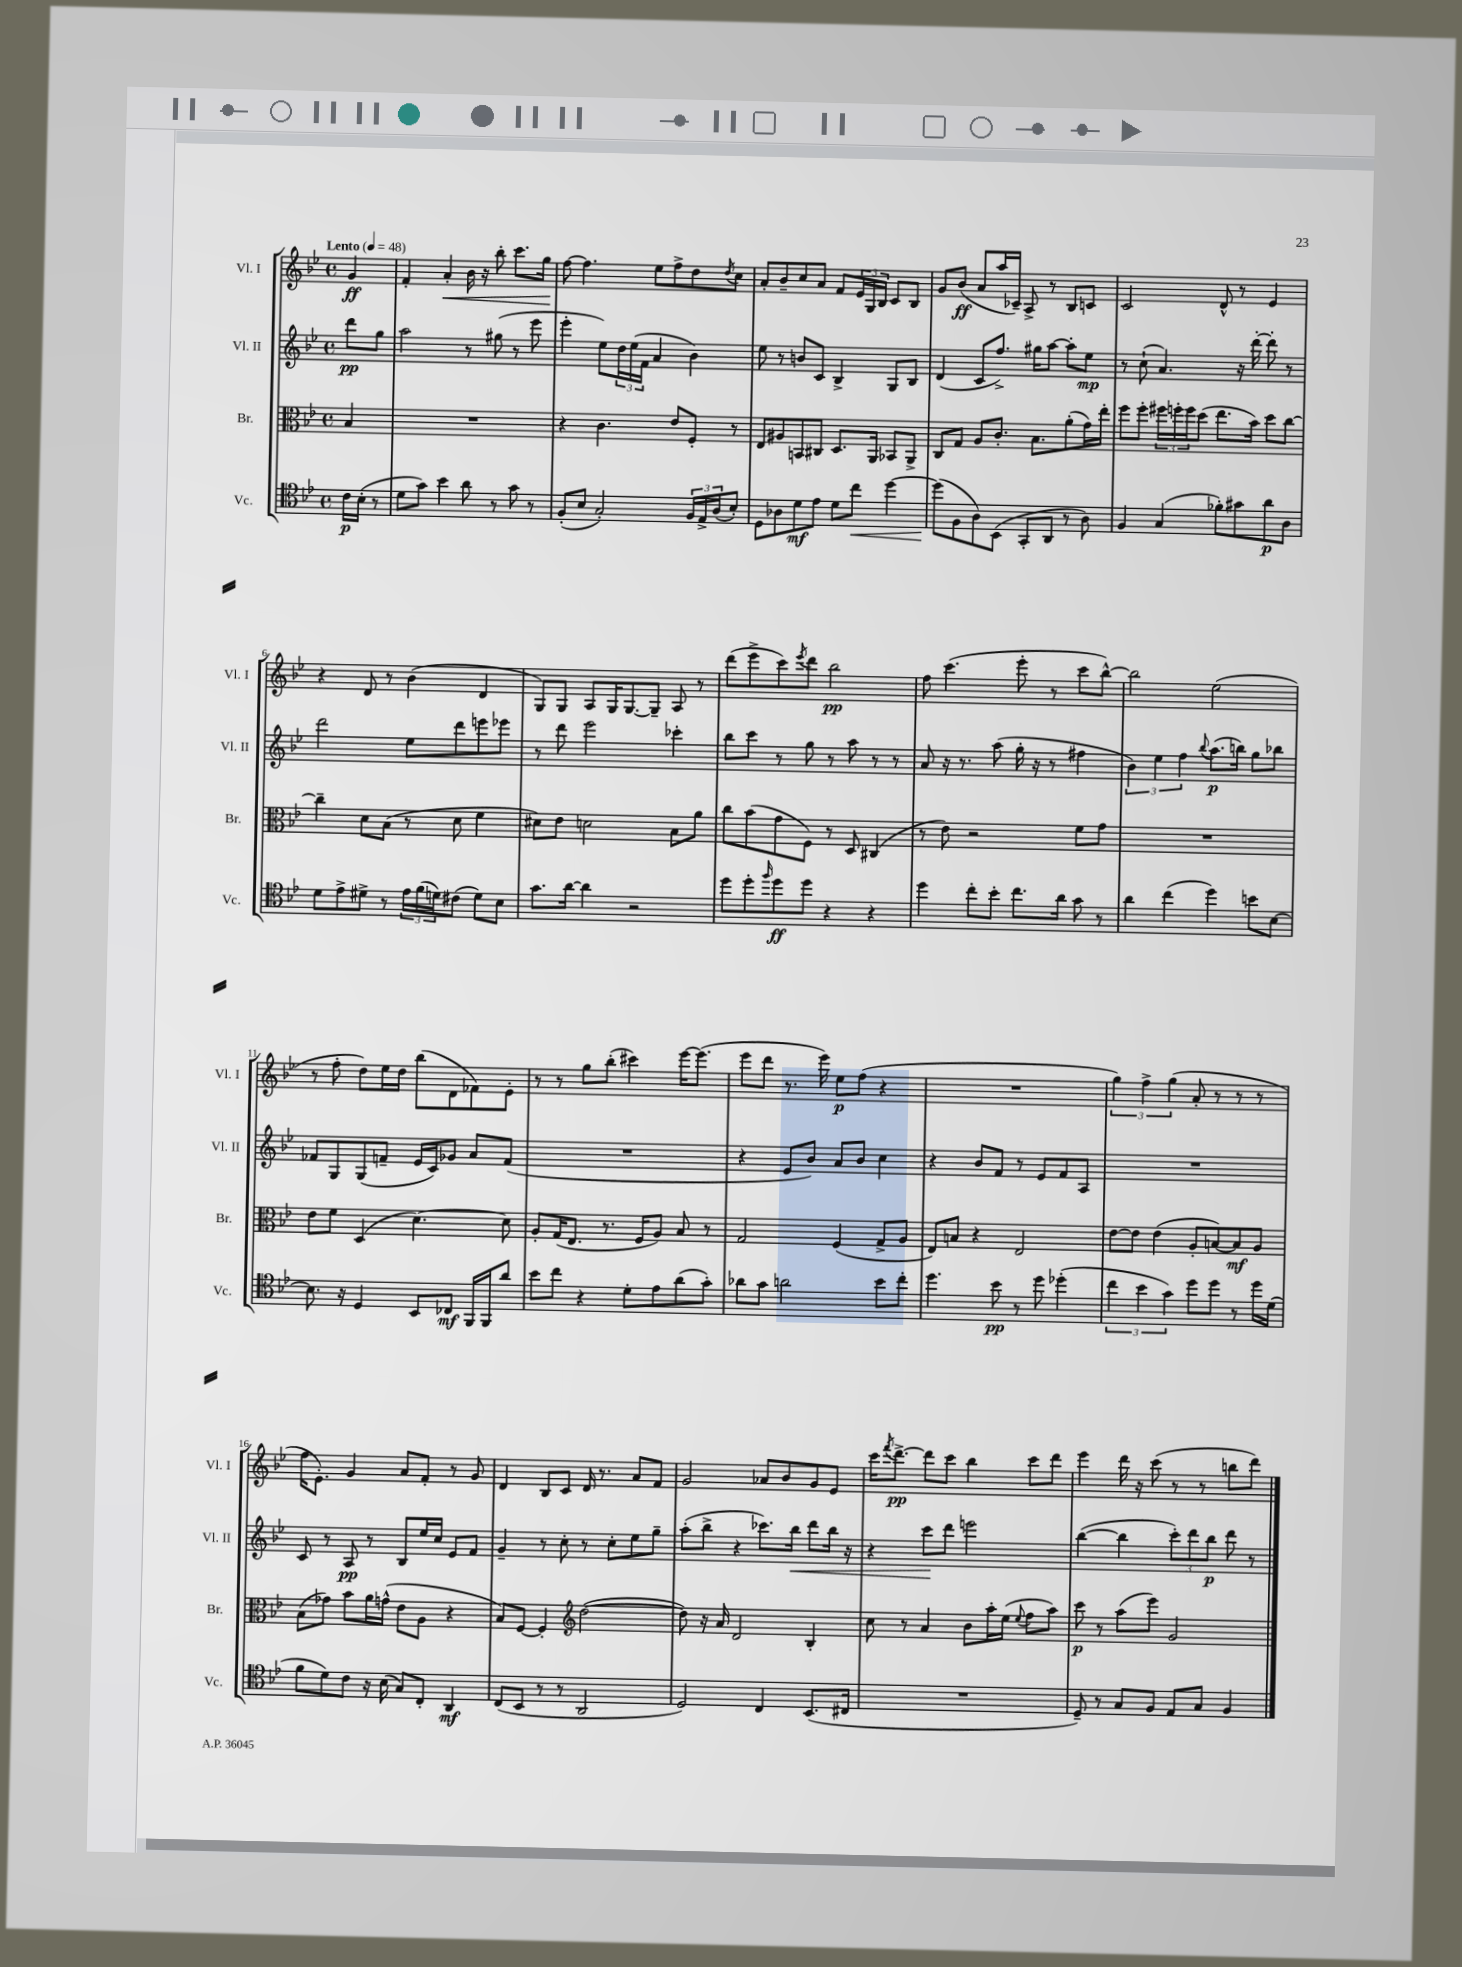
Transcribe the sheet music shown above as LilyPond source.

<<
\new StaffGroup <<
\new Staff = "s0" \with { instrumentName = "Vl. I" shortInstrumentName = "Vl. I" } {
    \clef treble \key bes \major \defaultTimeSignature \time 4/4 \partial 4 \tempo "Lento" 4 = 48
    g'4\ff |
    f'4-. a'4-.\< bes'16 r16 bes''8-. c'''8. g''16\! |
    f''8~ f''4. ees''8 f''8-> d''8 \acciaccatura { d''8 } c''8 |
    a'8-. bes'8-- c''8 a'8 f'8 \tuplet 3/2 { ees'16 g16 bes16 } c'8 bes8 |
    g'8 bes'8\ff( a'8 a''16 ces'16--) a8-> r8 bes8 c'8 |
    c'2 d'8-^ r8 ees'4 |
    r4 d'8 r8 bes'4( d'4 |
    g8) g8 a8 g16 g8.~ g8-- a8 r8 |
    d'''8( ees'''8-> c'''8) \acciaccatura { ees'''8 } d'''8 bes''2\pp |
    f''8 c'''4.( ees'''8-. r8 c'''8 bes''8~-^) |
    bes''2 ees''2( |
    r8 f''8-. d''8) ees''16 d''16 bes''8( d'8 fes'8) ees'8-. |
    r8 r8 g''8 bes''8-.( cis'''4) ees'''16~ ees'''8.( |
    ees'''8 d'''8 r8. ees'''16) ees''8\p f''8( r4 |
    R1 |
    \tuplet 3/2 { g''4) f''4-> g''4( } a'8-. r8 r8 r8 |
    f''16 ees'8.-.) g'4 a'8 f'8-. r8 g'8 |
    d'4 bes8 c'8 d'16 r8. a'8 f'8 |
    g'2 aes'8 bes'8 g'8 ees'8 |
    c'''16 \acciaccatura { f'''8 } d'''8.~->\pp d'''8 c'''8 bes''4 c'''8 d'''8 |
    ees'''4 d'''16 r16 c'''8( r8 r8 b''8 d'''8) \bar "|." |
}
\new Staff = "s1" \with { instrumentName = "Vl. II" shortInstrumentName = "Vl. II" } {
    \clef treble \key bes \major \defaultTimeSignature \time 4/4 \partial 4
    d'''8\pp g''8 |
    a''2 r8 gis''8( r8 ees'''8 |
    ees'''4-. ees''8) \tuplet 3/2 { d''16 ees''16( f'16 } a'4 bes'4) |
    ees''8 r8 b'8 c'8 bes4-> g8 bes8 |
    d'4( c'8 f''8.->) gis''16 a''8~ a''8-. ees''8\mp |
    r8 c''8-!( a'4.) r16 d'''16~-. d'''8-. r8 |
    d'''2 ees''8 d'''8 e'''8 ees'''8 |
    r8 d'''8 ees'''2 ces'''4-. |
    bes''8 c'''8 r8 g''8 r8 a''8 r8 r8 |
    a'8 r16 r8. a''8( g''16-. r16 r8 fis''4 |
    \tuplet 3/2 { bes'4) ees''4 f''4 } \appoggiatura { bes''8 } a''8.\p( b''16) g''8 bes''8 |
    fes'8 g8 g8( f'8-- ees'16 c'16) ges'8 a'8 f'8( |
    R1 |
    r4 ees'8 bes'8) a'8 bes'8 c''4 |
    r4 bes'8 f'8 r8 ees'8 f'8 a8 |
    R1 |
    c'8 r8 a8\pp r8 bes8 ees''16 c''16 ees'8 f'8 |
    g'4-- r8 c''8-. r8 c''8-. ees''8 g''8-- |
    a''8-.( bes''8-> r4 ces'''8.) bes''16\< d'''8 bes''16 r16 |
    r4 c'''8\! d'''8 e'''2 |
    bes''4~( bes''4 \tuplet 3/2 { c'''8-.) d'''8 bes''8\p } d'''8 r8 \bar "|." |
}
\new Staff = "s2" \with { instrumentName = "Br." shortInstrumentName = "Br." } {
    \clef alto \key bes \major \defaultTimeSignature \time 4/4 \partial 4
    bes4 |
    R1 |
    r4 c'4. ees'8 f8-. r8 |
    ees8 ais8 b,8 cis8 d8. a,16 bes,8 a,8-> |
    c8 g8 a8 c'8.-. bes8. a'8-.( g'16) ees''16-. |
    f''8 f''8-. \tuplet 3/2 { fis''16 f''16-. f''16 } d''8( ees''8. bes'16) d''8 c''8~ |
    c''4-- d'8 bes8( r8 d'8 f'4 |
    dis'8) ees'8 d'2 bes8 a'8 |
    c''8 bes'8( g'8 f8) r8 d8 cis4( |
    r8 ees'8) r2 f'8 g'8 |
    R1 |
    ees'8 f'8 d4( d'4.~) d'8 |
    a8-. g16( ees8. r8. f16 a8) bes8 r8 |
    g2 f4( g8-> a8 |
    ees8) b8 r4 ees2 |
    ees'8~ ees'8 ees'4( a8-. b8~) b8\mf a8 |
    bes8( ges'8) bes'8 a'16 g'16-^( ees'8 a8 r4 |
    bes8) f8~ f4-. \clef treble d''2~( |
    d''8) r16 a'16 d'2 bes4-. |
    c''8 r8 a'4 bes'8 a''16-. ees''16( \appoggiatura { ees''8 } f''8 a''8) |
    c'''8\p r8 a''8( ees'''8) g'2 \bar "|." |
}
\new Staff = "s3" \with { instrumentName = "Vc." shortInstrumentName = "Vc." } {
    \clef tenor \key bes \major \defaultTimeSignature \time 4/4 \partial 4
    c'16\p bes16-.( r8 |
    d'8 g'8) bes'4 a'8 r8 g'8 r8 |
    f8-.( bes8 g2-.) \tuplet 3/2 { f16 ees16-> a16( } bes8-.) |
    d8 aes8 d'8\mf ees'8 d'8 c''8\< d''4~ |
    d''8\!( f8 a8) bes,8( g,8-. a,8 r8 a8) |
    f4 g4( fes'8-.) gis'8 a'8\p a8 |
    d'8 ees'8-> dis'8-> r8 \tuplet 3/2 { ees'16 f'16( d'16) } cis'8( d'8) bes8 |
    g'8. a'16~ a'4 r2 |
    d''8 d''8-. \grace { f''16 } d''8\ff d''8 r4 r4 |
    d''4 c''8-. bes'8-. c''8. a'16 g'8 r8 |
    a'4 c''4( d''4) b'8 bes8~ |
    bes8. r16 d4 bes,8 ces8\mf f,16 f,16 a'8 |
    bes'8 c''8 r4 d'8-. ees'8 a'8( g'8-.) |
    aes'8 g'8 a'2 bes'8 c''8-. |
    d''4. bes'8\pp r8 d''8 des''4-.( |
    \tuplet 3/2 { c''4 bes'4 g'4) } d''8 d''8 r8 d''16 d'16( |
    f'8 d'8) c'8 r16 bes16( g8) c8-. a,4\mf |
    c8( bes,8 r8 r8 a,2 |
    d2) c4 bes,8.( cis16 |
    R1 |
    d8--) r8 g8 f8 ees8 g8 f4 \bar "|." |
}
>>
>>
